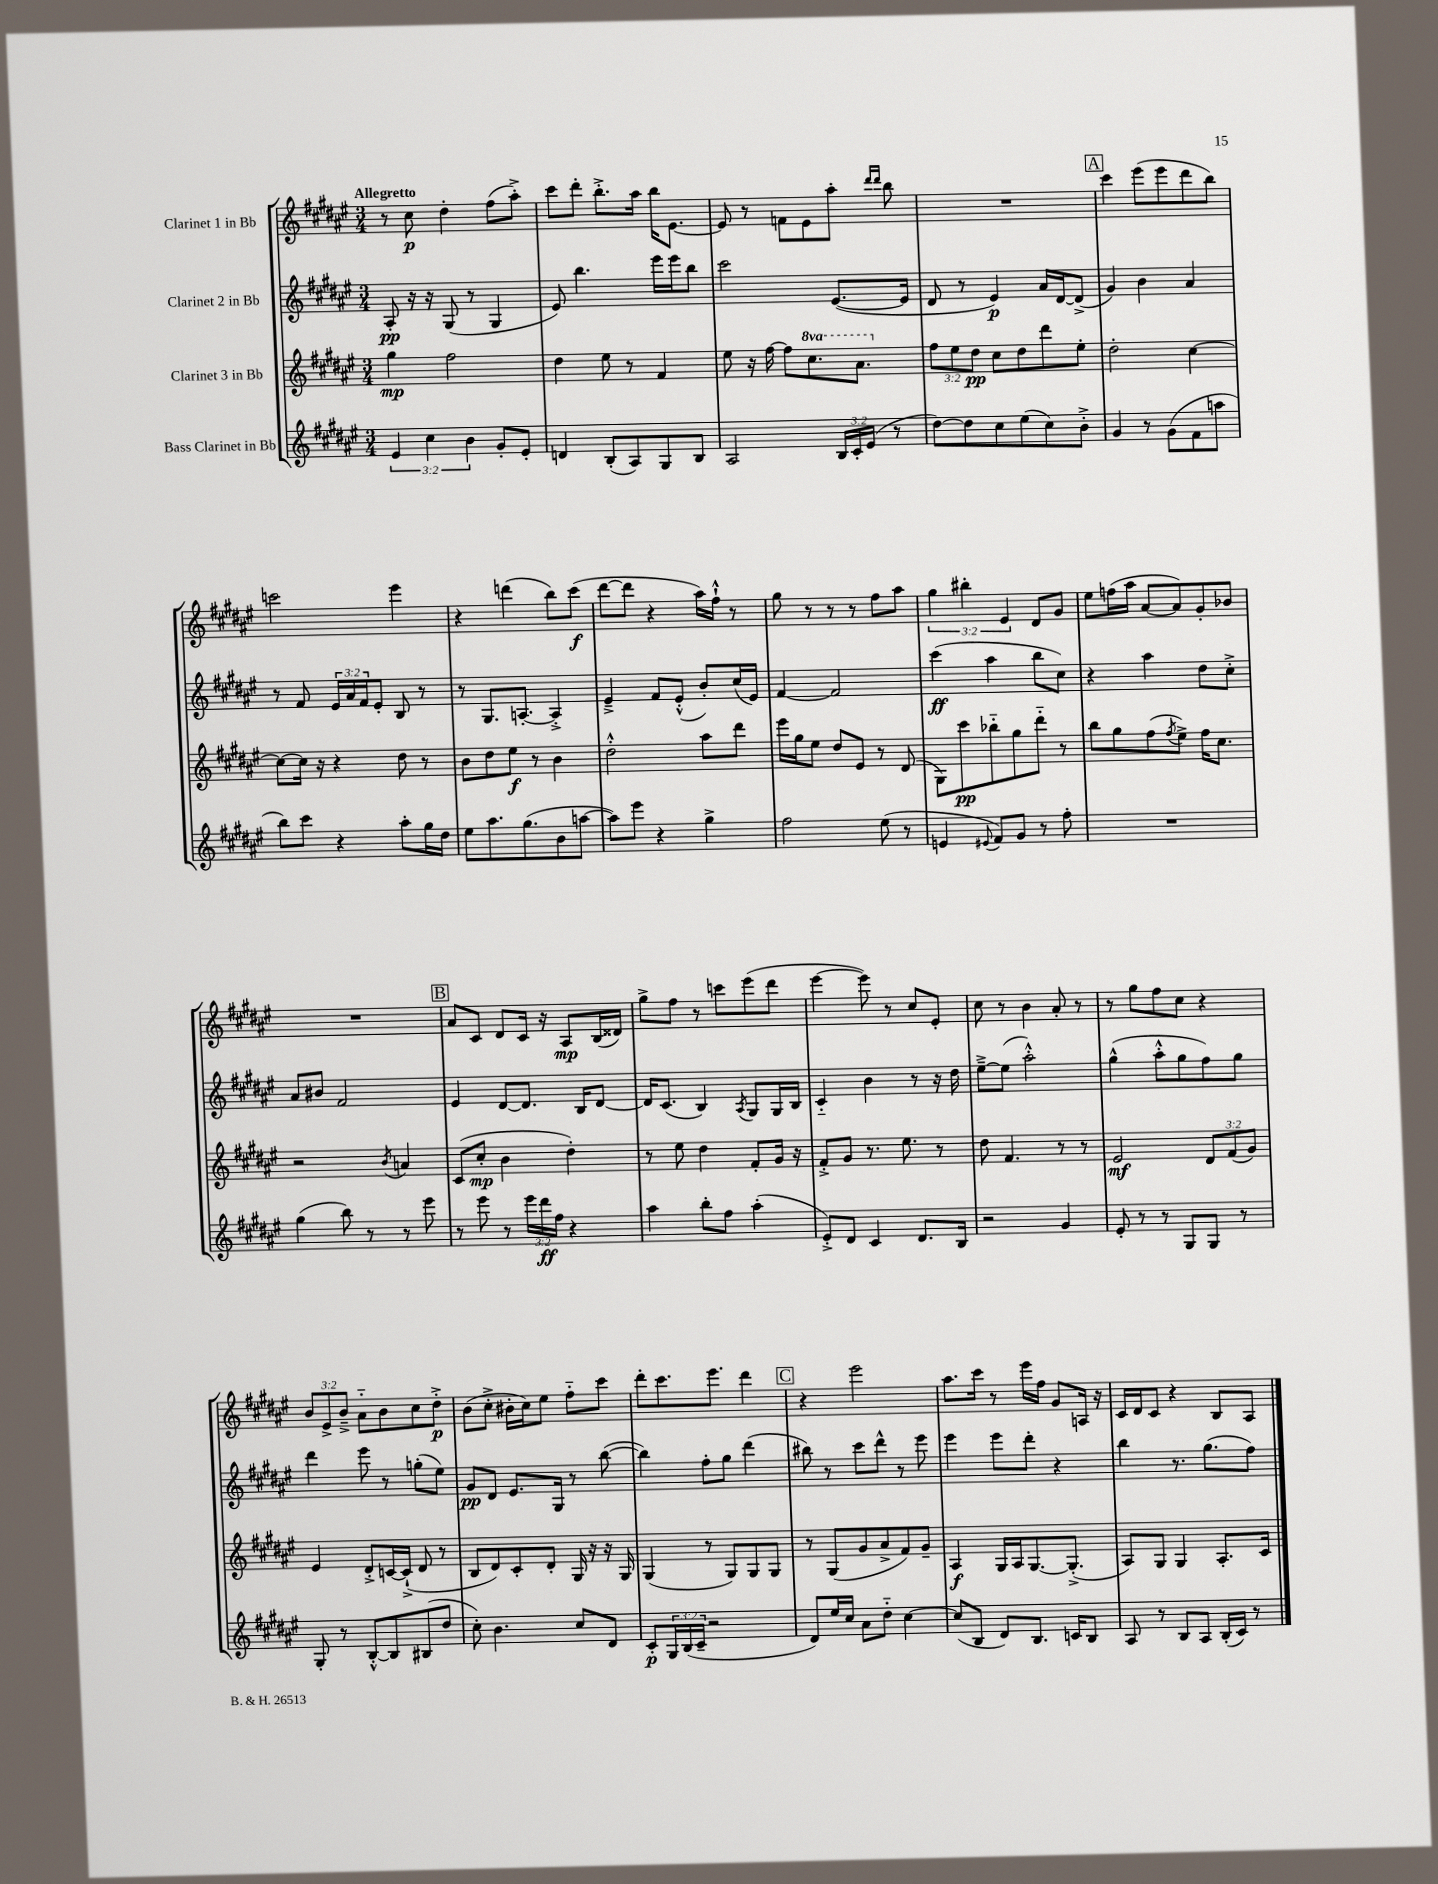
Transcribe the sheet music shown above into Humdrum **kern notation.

**kern	**kern	**kern	**kern
*staff4	*staff3	*staff2	*staff1
*clefG2	*clefG2	*clefG2	*clefG2
*k[f#c#g#d#a#e#]	*k[f#c#g#d#a#e#]	*k[f#c#g#d#a#e#]	*k[f#c#g#d#a#e#]
*M3/4	*M3/4	*M3/4	*M3/4
6e#	4gg#	8A#'	8r
.	.	16r	8cc#
6cc#	.	.	.
.	.	16r	.
.	2ff#	(8G#	4dd#'
6b	.	.	.
.	.	8r	.
8g#'	.	4G#	(8ff#
8e#'	.	.	8aa#'^)
=	=	=	=
4d	4dd#	8e#)	8ccc#
.	.	4.bb	8ddd#'
(8B'	8ee#	.	8.bb'^
8A#)	8r	.	.
.	.	.	16aa#
8G#	4f#	16eee#	16bb
.	.	16eee#	[8.e#
8B	.	8bb	.
=	=	=	=
2A#	8ee#	2ccc#	8e#]
.	16r	.	8r
.	[16ff#	.	.
.	8ff#]	.	8f
.	8.ccc#	.	8e#
24B	.	([8.e#	8aa#'
24c#'	.	.	.
.	8.aa#	.	.
(24e#	.	.	.
.	.	.	16qqddd#
.	.	.	16qqddd#
8r	.	.	8bb
.	.	16e#]	.
=	=	=	=
[8dd#)	12ff#	8d#	2.r
.	12ee#	.	.
8dd#]	.	8r	.
.	12dd#	.	.
8cc#	8cc#	4e#)	.
(8ee#	8dd#	.	.
8cc#)	8ddd#	16a#	.
.	.	[16d#	.
8b'^	8ee#'	(8d#^]	.
=	=	=	=
4g#	2dd#'	4g#)	4ccc#
8r	.	4b	(8eee#
(8g#	.	.	8eee#
8f#	[4cc#	4a#	8ddd#
8aa	.	.	8bb)
=	=	=	=
8bb)	8cc#_	8r	2ccc
8ccc#	16cc#]	8f#	.
.	16r	.	.
4r	4r	24e#	.
.	.	24a#	.
.	.	24f#	.
.	.	8e#'	.
8aa#'	8dd#	8B	4eee#
16gg#	8r	8r	.
16dd#	.	.	.
=	=	=	=
8ee#	8b	8r	4r
8.aa#	8dd#	8.G#	.
.	8ee#	.	(4ddd
(8.gg#	.	[8.A'	.
.	8r	.	.
8b	4b	4A'^]	8bb)
[8aa	.	.	(8ccc#
=	=	=	=
8aa])	2dd#'^^	4e#~^	[8ddd#
8eee#	.	.	8ddd#]
4r	.	8f#	4r
.	.	(8e#'^^	.
4gg#^	8aa#	8b')	16aa#)
.	.	.	16ff#`^^
.	8ddd#	(16cc#	8r
.	.	16e#)	.
=	=	=	=
2ff#	16eee#	[4f#	8gg#
.	16gg#	.	.
.	8ee#	.	8r
.	8dd#	2f#]	8r
.	8e#	.	8r
(8ee#	8r	.	8ff#
8r	(8d#	.	8aa#
=	=	=	=
4e	8G#)	(4ccc#	6gg#
.	8ccc#	.	.
.	.	.	6bb#'
8qqe#	.	.	.
8f#)	8bb-'~	4aa#	.
.	.	.	6e#
8g#	8gg#	.	.
8r	8ddd#'~	8bb	8d#
8ff#'	8r	8cc#)	8g#
=	=	=	=
2.r	8bb	4r	8ee#
.	8gg#	.	(16ff
.	.	.	16aa#
.	(8ff#	4aa#	[8a#
.	8qff#	.	.
.	8ee#^)	.	8a#])
.	16ff#	8dd#	8g#'
.	8.cc#	.	.
.	.	8cc#'^	8b-
=	=	=	=
(4gg#	2r	8a#	2.r
.	.	8b#	.
8bb)	.	2f#	.
8r	.	.	.
.	8qb	.	.
8r	4a	.	.
8eee#	.	.	.
=	=	=	=
8r	(8c#	4e#	8a#
8eee#	8cc#'	.	8c#
8r	4b	[8d#	8d#
24eee#	.	8.d#]	16c#
24ddd#	.	.	.
.	.	.	16r
24ff#	.	.	.
4r	4dd#')	.	8A#
.	.	16B	.
.	.	[8d#	(16B
.	.	.	16d##)
=	=	=	=
4aa#	8r	16d#]	8gg#^
.	.	(8.c#	.
.	8ee#	.	8ff#
8bb'	4dd#	4B)	8r
8ff#	.	.	8ccc
.	.	8qA#	.
(4aa#'	8f#'	8G#	(8eee#
.	16g#	16G#	8ddd#
.	16r	16B	.
=	=	=	=
8e#'^)	8f#'^	4c#'~	[4eee#
8d#	8g#	.	.
4c#	8.r	4b	8eee#])
.	.	.	8r
.	8.ee#	.	.
8.d#	.	8r	8cc#
.	8r	16r	8e#'
16B	.	16dd#	.
=	=	=	=
2r	8dd#	[8ee#~^	8cc#
.	4.f#	(8ee#]	8r
.	.	2aa#'^^)	4b
4g#	8r	.	8a#'
.	8r	.	8r
=	=	=	=
8e#'	2e#	(4gg#^^	8r
8r	.	.	8gg#
8r	.	8aa#'^^	8ff#
8G#	.	8gg#	8cc#
8G#	12d#	8ff#)	4r
.	(12f#	.	.
8r	.	8gg#	.
.	12g#)	.	.
=	=	=	=
8G#'	4e#	4ddd#	12b
.	.	.	12e#^
8r	.	.	.
.	.	.	12b~^
[8B'^^	8d#'^	8eee#	8a#'~
8B]	[16c	8r	8b
.	(16c`^]	.	.
(8B#	8d#	(8gg'	8cc#
8dd#	8r	8ee#)	8dd#'^
=	=	=	=
8cc#')	8B	8g#	(8b
4.b	8d#)	8d#	8cc#'^
.	8c#'	8.e#	16b#'
.	.	.	16cc#)
.	8d#'	.	8ee#
.	.	16G#	.
8cc#	16G#	8r	8ff#'~
.	16r	.	.
8d#	16r	([8bb	8ccc#
.	16G#	.	.
=	=	=	=
8c#'	(4G#	4bb])	8ddd#'
24G#	.	.	8.ccc#
(24B	.	.	.
24c#~	.	.	.
2r	8r	8ff#'	.
.	.	.	8.eee#
.	8G#)	8gg#	.
.	8G#	(4ddd#	4ddd#
.	8G#	.	.
=	=	=	=
8d#)	8r	8bb#)	4r
16ee#	(8G#	8r	.
16cc#	.	.	.
8a#	8g#	8ccc#	2eee#
8dd#'~	8a#^	8ddd#^^	.
[4cc#	8f#)	8r	.
.	8g#~	8eee#	.
=	=	=	=
(8cc#]	4A#	4eee#	8.aa#
8B	.	.	.
.	.	.	16ccc#
8d#)	16G#	8eee#	8r
.	16A#	.	.
8.B	[8.G#	8ddd#'	16eee#
.	.	.	16ff#
.	.	4r	8g#
16c	(8.G#'^]	.	.
8B	.	.	16A
.	.	.	16r
=	=	=	=
8A#	8A#)	4bb	16c#
.	.	.	16d#
8r	8G#	.	8c#
8B	4G#	8.r	4r
8A#	.	.	.
.	.	(8.gg#	.
(16B'	8.A#'	.	8B
16c#)	.	.	.
8r	.	8ff#)	8A#
.	16c#	.	.
==	==	==	==
*-	*-	*-	*-
